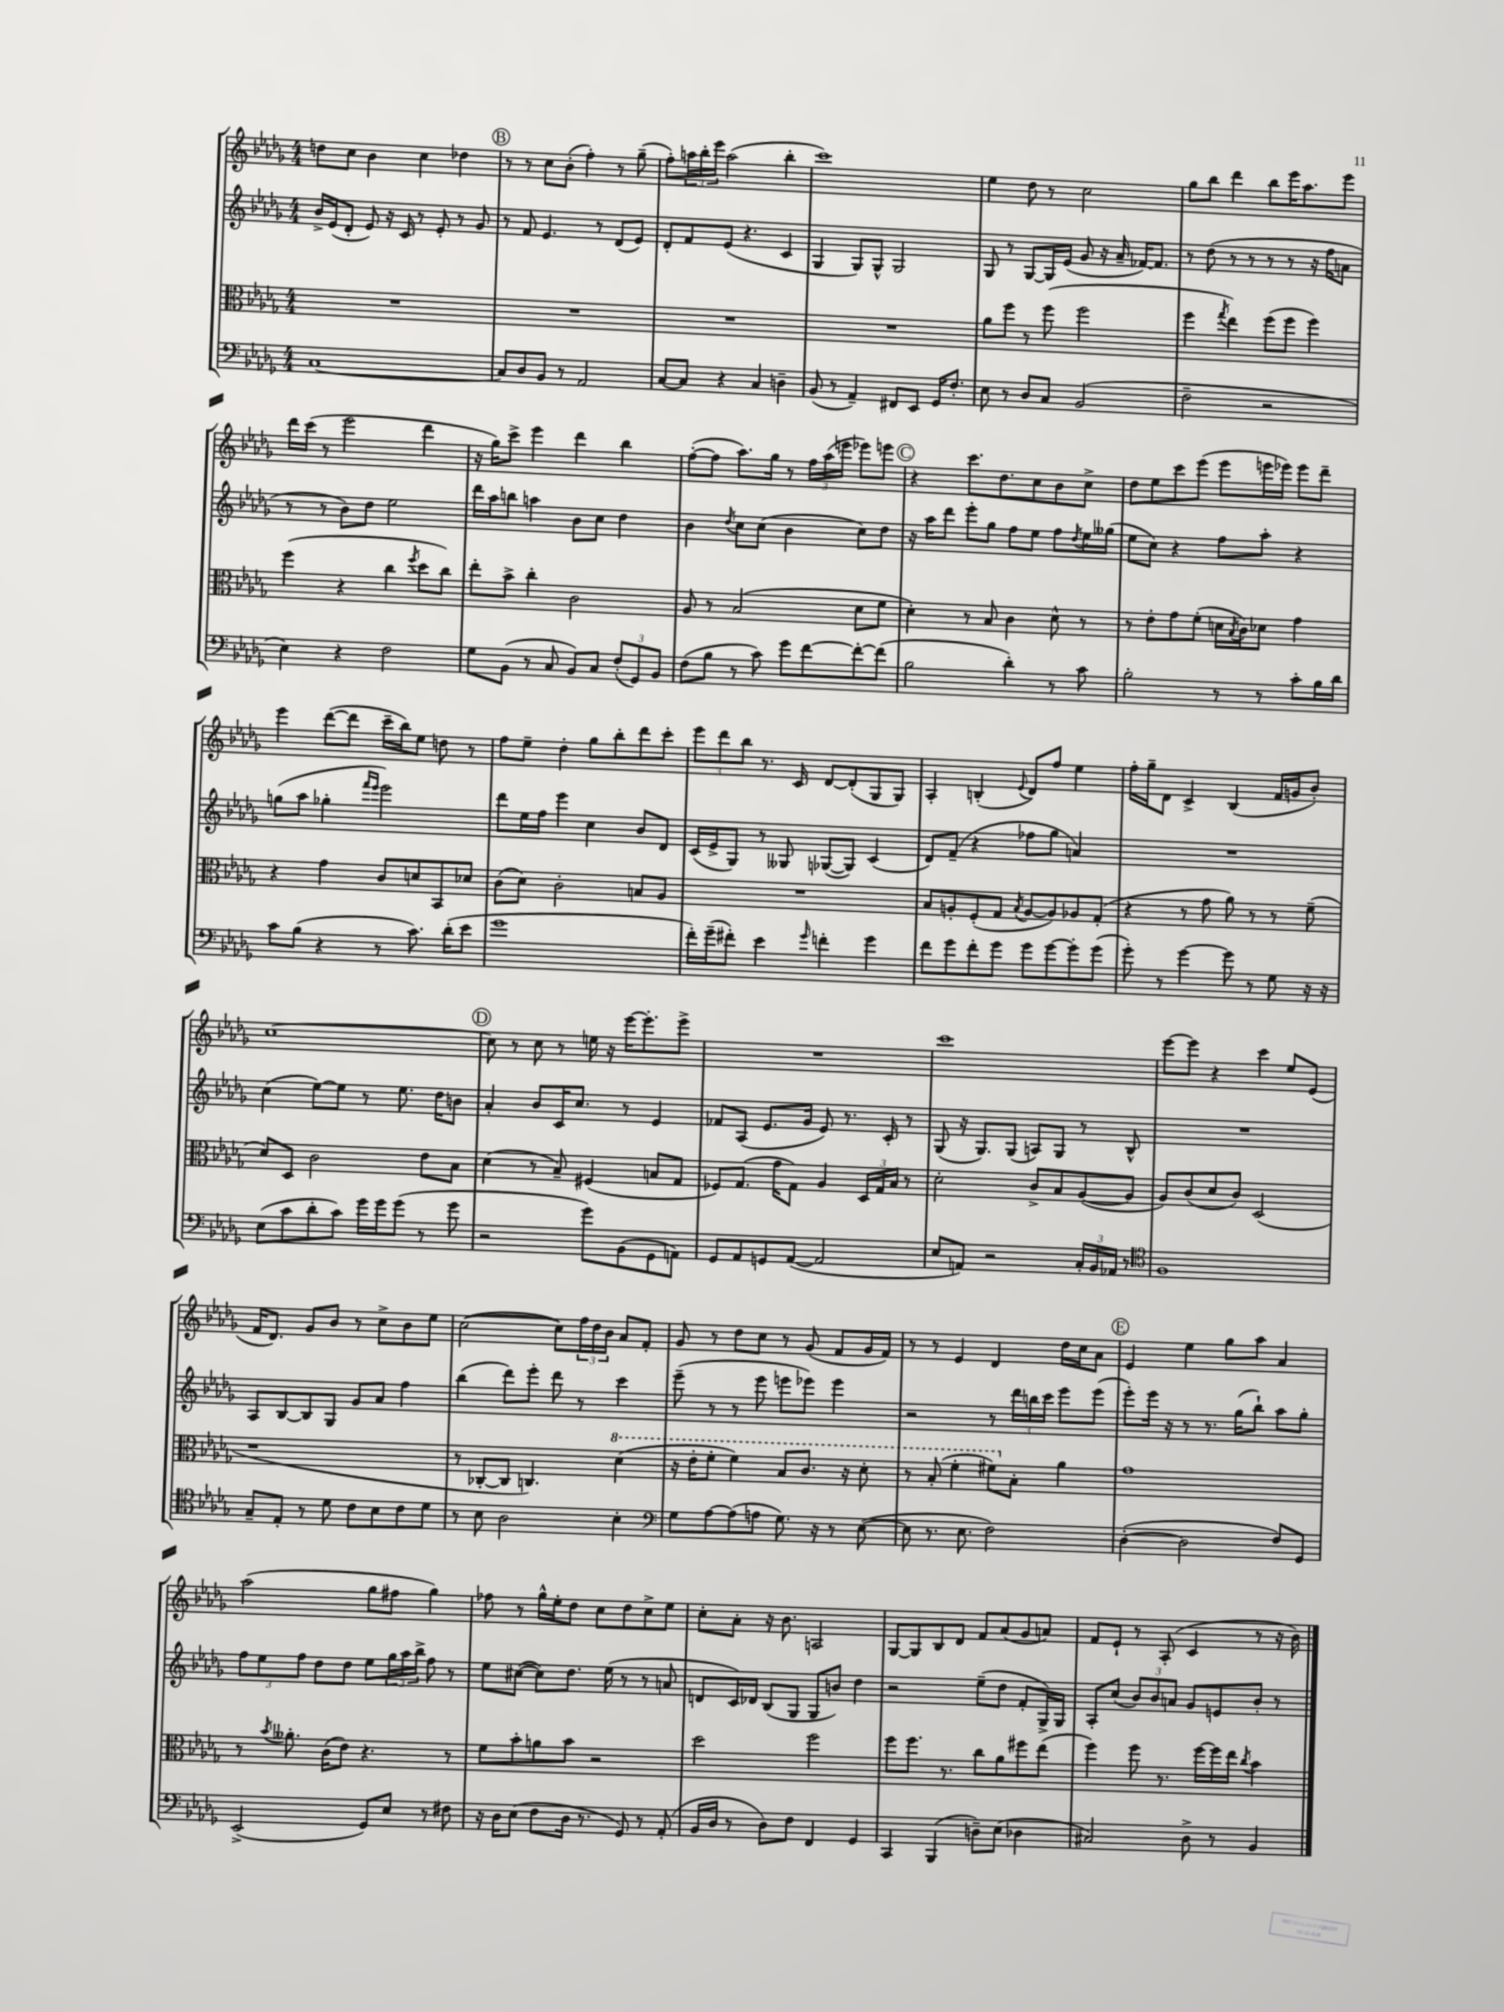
<<
\new StaffGroup <<
\new Staff = "s0" {
    \clef treble \key des \major \numericTimeSignature \time 4/4
    d''8 c''8 bes'4 c''4 des''4 |
    \mark \markup { \circle "B" } r8 r8 c''8 bes'8-.( f''4-.) r8 ges''8--( |
    f''8-.) \tuplet 3/2 { a''16 bes''16-. ees'''16 } a''2( bes''4-. |
    c'''1) |
    ees''4 des''8 r8 c''2 |
    ges''8 bes''8 des'''4 bes''8 ees'''16 aes''8. ees'''8 |
    des'''16 c'''16( r8 ees'''2 des'''4 |
    r16 ges''16) c'''8-> ees'''4 des'''4 bes''4 |
    f''8~-.( f''8 aes''8.) ges''16 r8 \tuplet 3/2 { f''16 aes''16( e'''16 } ees'''8) e'''8 |
    \mark \markup { \circle "C" } r4 c'''8. des''8. c''8 bes'8 c''8-> |
    des''8 ees''8 c'''8 ees'''8( ees'''8 e'''16 ees'''16) ees'''8 des'''8-- |
    ees'''4 des'''8~( des'''8 c'''16-- bes''16) ees''8 d''8 r8 |
    f''8 ees''8-- des''4-. ges''8 bes''8-. des'''8 c'''8-. |
    \tuplet 3/2 { ees'''8 des'''8 bes''8 } r8. c'16 des'8~ des'8-.( ges8 ges8) |
    aes4-. b4-.( \appoggiatura { ees'8 } des'8) f''8 ees''4 |
    f''16-. ges''16-- des'8 c'4-> bes4( f'16 g'16 bes'8-.) |
    c''1~ |
    \mark \markup { \circle "D" } c''8 r8 c''8 r8 e''16 r16 ees'''16~ ees'''8.-. ees'''8-> |
    R1 |
    c'''1 |
    ees'''8~ ees'''8 r4 c'''4 ees''8 ees'8( |
    f'16 des'8.) ges'8 bes'8 r8 c''8-> bes'8 ees''8 |
    c''2~( c''8) \tuplet 3/2 { f''16 des''16 bes'16 } aes'8 f'8-. |
    ges'8 r8 des''8 c''8 r8 ges'8( f'8 ges'16 f'16) |
    r8 r8 ees'4 des'4 des''16 c''16 aes'8 |
    \mark \markup { \circle "E" } ees'4 ees''4 ges''8 aes''8 aes'4 |
    aes''2( ges''8 fis''8 ges''4) |
    fes''8 r8 ges''16-^ ees''16-. des''8 c''8 des''8 c''8-> ees''8 |
    c''8-. aes'8-. r16 bes'8. a2 |
    ges8~ ges8 bes8 des'8 f'8 aes'8( ges'8 a'8) |
    f'8 ees'8-! r8 aes8-.( c'4 r8 r16 bes'16) \bar "|." |
}
\new Staff = "s1" {
    \clef treble \key des \major \numericTimeSignature \time 4/4
    bes'16-> ees'16( des'8-. ees'8) r16 c'16 r8 ees'8-. r8 ges'8 |
    \mark \markup { \circle "B" } r8 f'8 ees'4. r8 des'8( ees'8) |
    des'8-. f'8 ees'8( r4. c'4 |
    ges4 ges8) ges8-^ ges2 |
    ges8 r8 ges8~ ges16 ees'16( ges'8 r16 aes'16-- fes'16~) fes'8. |
    r8 des''8( r8 r8 r8 r8 r16 f''16 a'8 |
    r8 r8 bes'8) des''8 ees''2 |
    des'''16 aes''16 b''8 a''4 bes'8 c''8 des''4 |
    bes'4 \acciaccatura { des''8 } c''8 c''8( bes'4 c''8) des''8 |
    \mark \markup { \circle "C" } r16 aes''16 des'''8 ees'''8-. ges''8 f''8 ees''8 f''8 \acciaccatura { des''8 } ees''16 geses''16( |
    ees''8 c''8) r4 f''8 aes''8-. r4 |
    g''8( aes''8 ges''4-. \grace { f'''16 ees'''16 } ees'''2) |
    des'''8 ees''16 f''16 ees'''4 c''4 bes'8 des'8 |
    c'16( ees'16-> ges8) r8 geses8 ges8~( ges8) c'4( |
    des'8) f'8--( r4 fes''8 ges''8 a'4) |
    R1 |
    c''4( ees''8~) ees''8 r8 ees''8. des''16 b'8 |
    \mark \markup { \circle "D" } aes'4-. bes'8 c'16 c''8. r8 ees'4 |
    fes'8 aes8( ees'8. ges'16 ees'8) r8. c'16-. r8 |
    ges8( r16 ges8.) ges8( a8) ges8 r8 bes8-^ |
    R1 |
    aes8 bes8~ bes8 ges8 ges'8 aes'8 f''4 |
    bes''4( des'''8) ees'''8-. des'''8 r8 c'''4 |
    ees'''8--( r8 r8 ees'''8 e'''8 ees'''8) ees'''4 |
    r2 r8 \tuplet 3/2 { des'''16 b''16 c'''16 } ees'''8 ees'''8( |
    \mark \markup { \circle "E" } ees'''8-.) ees'''16 r16 r8 r8. ges''16( bes''8-!) aes''8 ges''8-. |
    \tuplet 3/2 { f''8 ees''8 f''8 } des''8 des''8 ees''8 \tuplet 3/2 { ges''16 aes''16 bes''16-> } f''8 r8 |
    ees''8 cis''8~( cis''8) des''8. ees''16( r8 r8 a'8 |
    d'8 c'16) des'16 bes8( ges8 ges8 b'8) des''4 |
    r2 ees''8--( des''8 f'8-. ges16->) ges16 |
    aes8-. c''8( \tuplet 3/2 { bes'8) bes'8 a'8 } ges'8 e'8 bes'8-. r8 \bar "|." |
}
\new Staff = "s2" {
    \clef alto \key des \major \numericTimeSignature \time 4/4
    R1 |
    \mark \markup { \circle "B" } R1 |
    R1 |
    R1 |
    aes'8 f''8 r8 f''8( f''2 |
    f''4 \acciaccatura { ges''8 } ees''4) f''8( f''8 f''4) |
    f''4( r4 c''4 \acciaccatura { f''8 } des''8 c''8) |
    ees''8-. bes'8-> c''4-. c'2 |
    aes8 r8 bes2( des'8 f'8 |
    \mark \markup { \circle "C" } des'4-.) r8 bes8 c'4 des'8-^ r8 |
    r8 ees'8-. ges'8 f'8-.( d'16 \acciaccatura { bes8 } c'16) des'8 ges'4 |
    r4 ges'4 c'8 d'8 bes,8 des'8 |
    c'8( des'8) c'2-. b8 aes8 |
    R1 |
    bes8 a8-. f8-.( ges8 \acciaccatura { bes8 } a8~ a8) aes8 ges8-.( |
    r4 r8 ges'8 aes'8) r8 r8 f'8--( |
    des'8) des8 c'2 ees'8 bes8 |
    \mark \markup { \circle "D" } des'4( r8 bes8--) fis4( b8 ges8 |
    fes8) ges8.( ges'16 ges8) aes4 \tuplet 3/2 { des16 ges16 bes16 } r8 |
    des'2-. c'8-> bes8 aes8~( aes8 |
    aes8) c'8( des'8 c'8) des2( |
    r1 |
    r8 ces8~-. ces8 c4.) \ottava #1 des''4( |
    r16 ees''16-. f''8-. f''4) bes'8 c''8. r16 des''8-. |
    r8 bes'8-.( f''4-. fis''8) \ottava #0 bes8-. aes'4 |
    \mark \markup { \circle "E" } ges'1 |
    r8 \acciaccatura { bes'8 } aeses'8.-. c'16( ees'8) r4. r8 |
    f'8 bes'8-. a'8 bes'8 r2 |
    des''2 f''2 |
    f''8 f''8. r8. c''8 aes'8 fis''8 ees''8( |
    f''4) f''8 r8. f''16~ f''16 ees''16 \acciaccatura { c''8 } bes'4 \bar "|." |
}
\new Staff = "s3" {
    \clef bass \key des \major \numericTimeSignature \time 4/4
    c1~ |
    \mark \markup { \circle "B" } c8 des8 bes,8 r8 aes,2 |
    c8~ c8 r4 c4 d4-- |
    bes,8( r8 aes,4--) fis,8 ees,8 ges,16 f8.-. |
    ees8 r8 des8 c8 bes,2( |
    f2-- r2 |
    ees4) r4 f2 |
    ges8 bes,8( r8 c8 bes,8) c8 \tuplet 3/2 { f8-.( ges,8) bes,8 } |
    f8( bes8 r8 c'8) ges'8 f'8~ f'8~-. f'8( |
    \mark \markup { \circle "C" } bes2 des'4-.) r8 c'8 |
    bes2-. r8 r8 c'8-. bes16 des'16 |
    c'8 bes8( r4 r8 c'8.) des'16-.( ees'8 |
    ges'1 |
    f'16-.) ges'16--( fis'8-.) ees'4 \grace { ges'16 } f'4-. ges'4 |
    f'8 ges'8 f'8-. ges'8 ges'8 ges'8~ ges'8-. ges'8( |
    ges'8-.) r8 ges'4~ ges'8 r8 ges8 r16 r16 |
    ees8( c'8 des'8-. c'8) ges'16 ges'16 ges'8( r8 ges'8 |
    \mark \markup { \circle "D" } r2 ges'8) bes,8( ges,8 a,8) |
    ges,8 aes,8 g,8 aes,8~( aes,2 |
    ees8 a,8) r2 \tuplet 3/2 { c16-. bes,16 aes,16 } r8 |
    \clef tenor f1 |
    ges8-- ees8-. r8 des'8 c'8 bes8 c'8 des'8 |
    r8 bes8 aes2 bes4-. |
    \clef bass ges8 aes8~ aes8( a8 ges8.) r16 r8 ees8~( |
    ees8 r8. ees8. f2) |
    \mark \markup { \circle "E" } des4~-.( des2 f8) ges,8 |
    ees,2->( ges,8) ees8 r8 fis8 |
    r16 des16 ees8( f8 des16 r8. ges,8) r8 aes,8-.( |
    bes,16 des16 r8 des8) f8 f,4 ges,4 |
    c,4 bes,,4( d8--) ees8( des4 |
    cis2) des8-> r8 bes,4 \bar "|." |
}
>>
>>
\layout { \context { \Score \remove "Bar_number_engraver" } }
